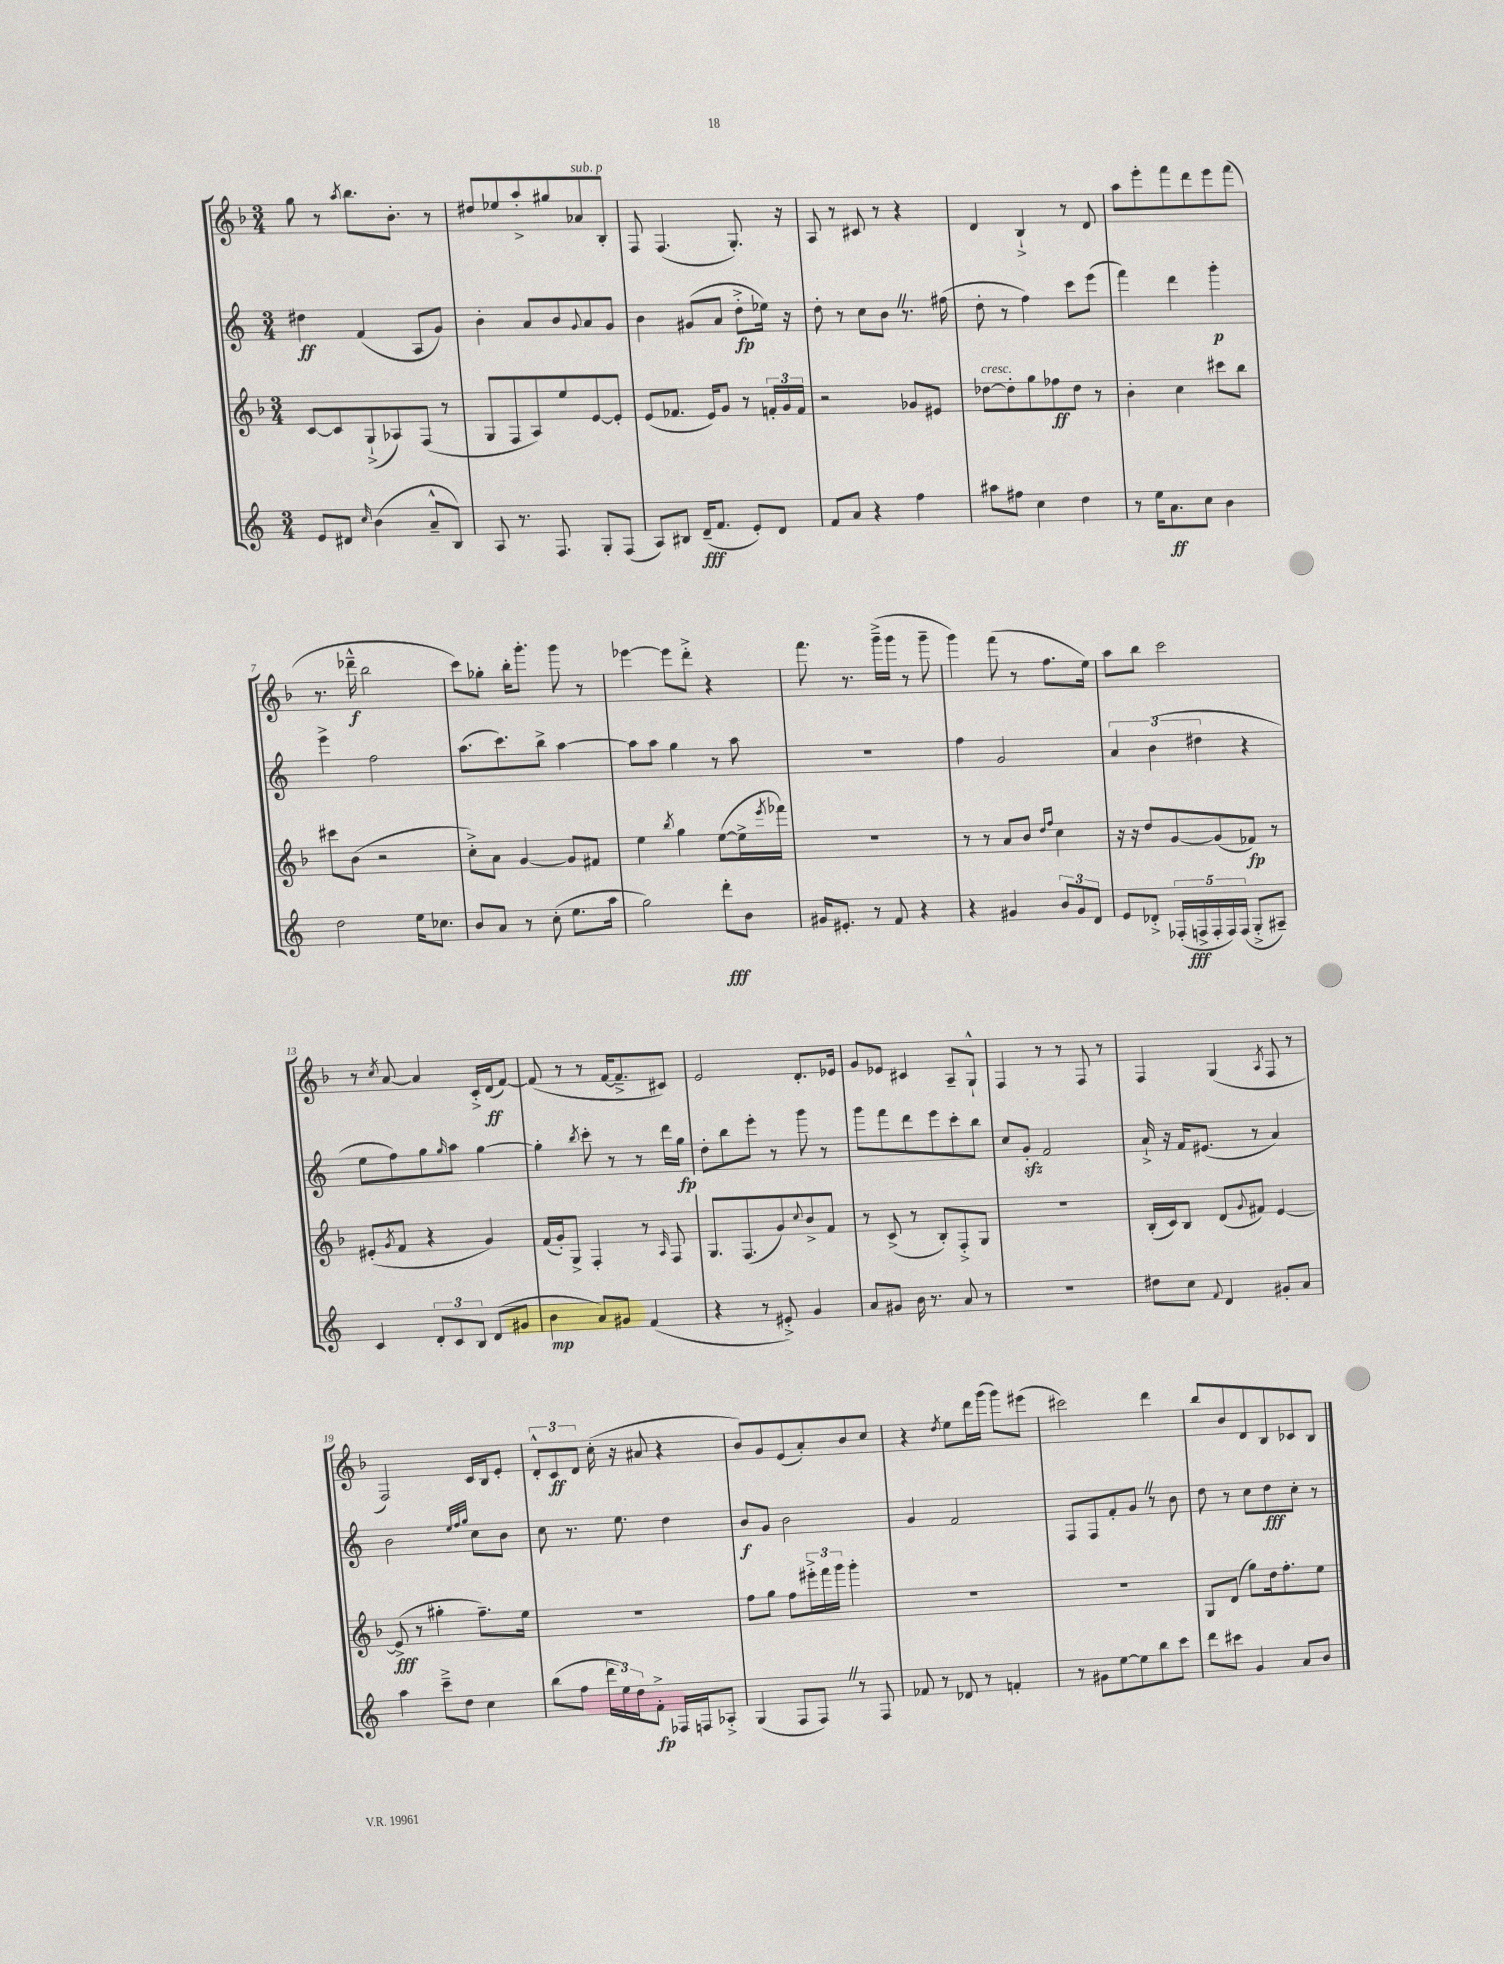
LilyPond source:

<<
\new StaffGroup <<
\new Staff = "s0" {
    \clef treble \key f \major \numericTimeSignature \time 3/4
    g''8 r8 \acciaccatura { a''8 } bes''8. bes'8.-. r8 |
    dis''8 ees''8 a''8-.-> gis''8 aes'8^\markup { \italic "sub. p" } bes8-. |
    f8 f4.( g8.-.) r16 |
    a8 r8 cis'8 r8 r4 |
    d'4 bes4-!-> r8 d'8 |
    a''8 e'''8-. f'''8 d'''8 e'''8 f'''8( |
    r8. des'''16---^\f bes''2 |
    c'''8) ges''8-. bes''16-. g'''8.-. g'''8 r8 |
    ees'''4~ ees'''8 d'''8-.-> r4 |
    f'''8. r8. g'''16--->( g'''16 r8 g'''8-- |
    g'''4) f'''8( r8 f''8. e''16) |
    a''8 bes''8 c'''2 |
    r8 \acciaccatura { c''8 } a'8~ a'4 c'16-.-> d'16\ff( f'8~) |
    f'8( r8 r8 f'16~ f'8.---> cis'8) |
    e'2 d'8.-. ees'16 |
    g'8 ees'8 cis'4 a8-- g8-!-^ |
    f4 r8 r8 f8 r8 |
    f4 g4( \acciaccatura { a8 } f8 r8 |
    f2) c'16 bes16 e'8-. |
    \tuplet 3/2 { d'8-.-^ c'8\ff d'8 } c''16-.( r16 ais'8 r4 |
    bes'8) g'8 e'8( a'8-.) bes'8 c''8 |
    r4 \acciaccatura { d''8 } e''8 d'''16 g'''16( g'''8) eis'''8( |
    cis'''2) d'''4 |
    bes''8 bes'8 d'8 bes8 ces'8 bes8 \bar "|." |
}
\new Staff = "s1" {
    \clef treble \key c \major \numericTimeSignature \time 3/4
    dis''4\ff f'4( a8 g'8) |
    b'4-. a'8 b'8 \appoggiatura { g'8 } a'8 g'8 |
    b'4 gis'8( a'8 d''8-.->\fp ees''16) r16 |
    d''8-. r8 c''8 b'8 \once \override BreathingSign.text = \markup { \musicglyph "scripts.caesura.straight" } \breathe r8. fis''16( |
    d''8-. r8 f''4) c'''8 e'''8( |
    f'''4) d'''4 g'''4-.\p |
    e'''4-> f''2 |
    a''8.( c'''8.) b''8-> a''4~ |
    a''8 a''8 g''4 r8 a''8 |
    R2. |
    f''4 g'2 |
    \tuplet 3/2 { a'4 b'4( dis''4 } r4 |
    e''8 f''8) g''8 \grace { g''16 } a''8 g''4~ |
    g''4-. \acciaccatura { b''8 } c'''8-. r8 r8 d'''16 g''16\fp |
    d''8-. b''8 e'''8-. r8 g'''8 r8 |
    g'''8 f'''8 d'''8 e'''8 c'''8-. b''8 |
    c''8 g'8-.\sfz f'2 |
    a'16-!-> r16 f'16 eis'8.( r8 a'4) |
    b'2 \grace { e''32 f''32 g''32 } c''8 b'8 |
    c''8 r8. e''8. d''4 |
    b'8\f g'8 b'2 |
    g'4 f'2 |
    f8 f8 f'8-. g'8 \once \override BreathingSign.text = \markup { \musicglyph "scripts.caesura.straight" } \breathe r8 b'8 |
    d''8 r8 c''8 d''8\fff c''8-. r8 \bar "|." |
}
\new Staff = "s2" {
    \clef treble \key f \major \numericTimeSignature \time 3/4
    c'8~ c'8 g8-!->( aes8) f8( r8 |
    g8 f8 a8) e''8 e'8~ e'8-. |
    e'8( fes'8. e'16) g'8 r8 \tuplet 3/2 { f'16-. g'16 f'16 } |
    r2 ges'8 eis'8 |
    des''8~^\markup { \italic "cresc." } des''8-. g''8 fes''8\ff des''8 r8 |
    bes'4-. c''4 cis'''8 bes''8 |
    cis'''8 bes'8( r2 |
    c''8-.->) a'8 g'4~ g'8 fis'8 |
    e''4 \acciaccatura { bes''8 } g''4 e''8~( e''16-> \acciaccatura { e'''8 } fes'''16) |
    R2. |
    r8 r8 a'8 bes'8 \grace { d''16 f''16 } c''4 |
    r16 r16 d''8 g'8~ g'8( fes'8\fp) r8 |
    eis'8-.( \acciaccatura { g'8 } f'8 r4 g'4) |
    f'16( g'16-.) g8-> f4-. r8 \grace { a16 } f8 |
    g8. f8.( g'8) \appoggiatura { c''8 } bes'8-> f'8 |
    r8 c'8->( r8 bes8-.) f8-.-> g8 |
    R2. |
    bes16-.( c'16) bes8 d'8( \appoggiatura { g'8 } fis'8) e'4~ |
    e'8->\fff( r8 gis''4-. f''8.--) e''16 |
    R2. |
    f''8 g''8 f''8 \tuplet 3/2 { eis'''16-.-> f'''16 g'''16 } g'''4-. |
    R2. |
    R2. |
    g8 d'8( g''8) d''16 f''8.-. e''8 \bar "|." |
}
\new Staff = "s3" {
    \clef treble \key c \major \numericTimeSignature \time 3/4
    e'8 dis'8 \grace { c''16 } b'4( a'8---^ b8) |
    a8 r8. f8. g8-. f8( |
    a8) bis8 d'16--\fff( f'8. e'8-.) d'8 |
    f'8 a'8 r4 f''4 |
    ais''8 fis''8 c''4 d''4 |
    r8 e''16 a'8.\ff c''8 b'4 |
    d''2 e''16 ces''8. |
    b'8 a'8 r8 c''8-.( e''8. a''16 |
    g''2) d'''8-.\fff b'8 |
    gis'16 eis'8.-. r8 f'8 r4 |
    r4 gis'4 \tuplet 3/2 { b'8 gis'8 d'8 } |
    e'8 des'8-.-> \tuplet 5/4 { fes16-.( f16->\fff f16-. f16) f16( } g8-.-> ais8--) |
    c'4 \tuplet 3/2 { d'8-. c'8 b8 } d'8( gis'8 |
    b'4\mp a'8) gis'8 f'4( |
    r4 r8 eis'8-.->) g'4 |
    a'8 gis'8 b'16 r8. a'8 r8 |
    R2. |
    dis''8 c''8 \appoggiatura { f'8 } d'4 gis'8-. a'8 |
    a''4 c'''8---> d''8 c''4 |
    b''8( f''8 \tuplet 3/2 { d'''16 e''16) d''16 } f'8-.->\fp fes16 f16 aes8-.-> |
    g4( f8 f8) \once \override BreathingSign.text = \markup { \musicglyph "scripts.caesura.straight" } \breathe r8 f8 |
    fes'8 r8 des'8 r8 f'4-. |
    r8 gis'8 e''8~ e''8 b''8 c'''8 |
    d'''8 cis'''8 g'4 a'8 b'8 \bar "|." |
}
>>
>>
